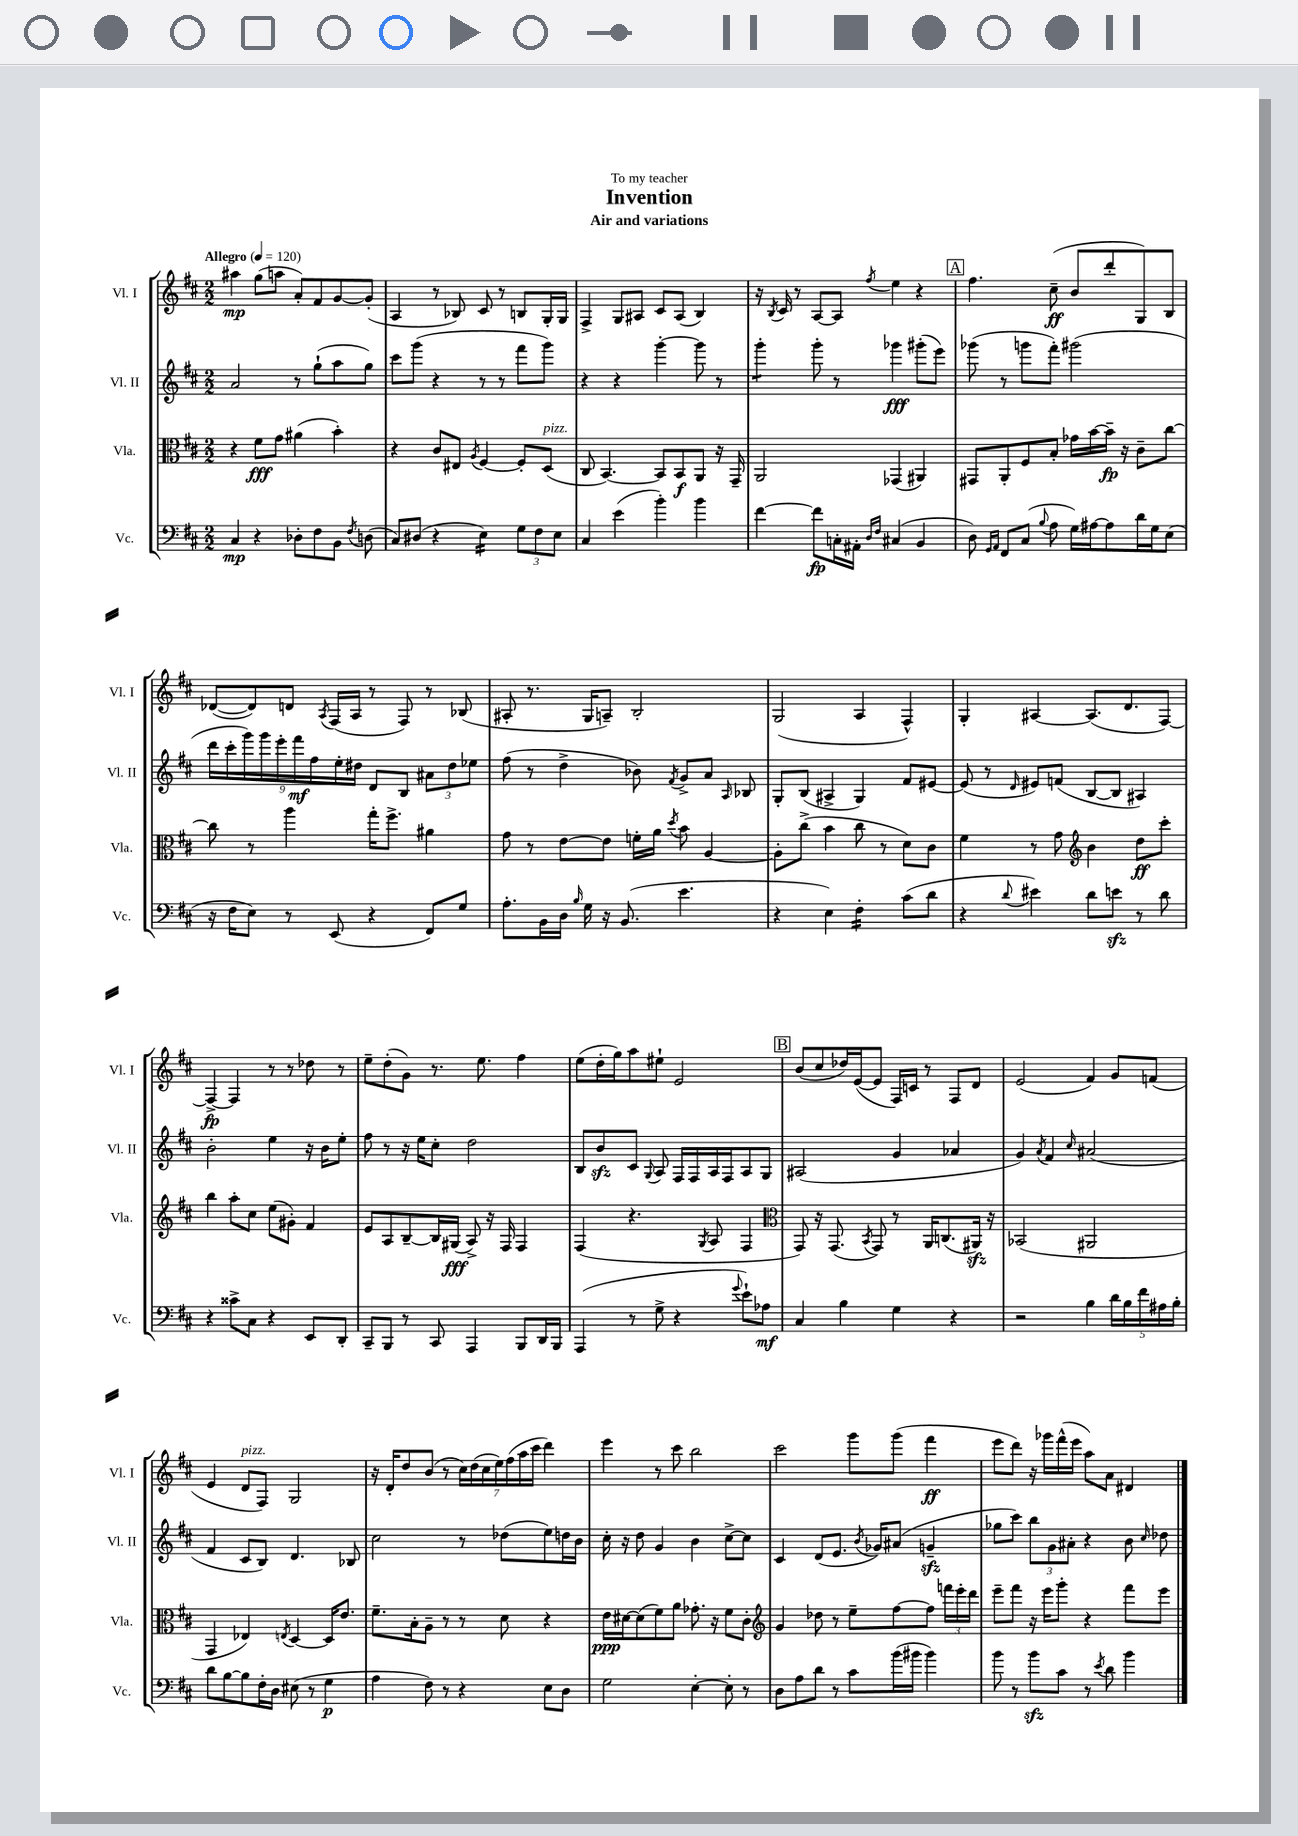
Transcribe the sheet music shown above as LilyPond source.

\header { title = "Invention" subtitle = "Air and variations" dedication = "To my teacher" }
<<
\new StaffGroup <<
\new Staff = "s0" \with { instrumentName = "Vl. I" shortInstrumentName = "Vl. I" } {
    \clef treble \key d \major \numericTimeSignature \time 2/2 \tempo "Allegro" 4 = 120
    \autoBeamOff ais''4\mp g''8[( a''8] a'8[-.) fis'8 g'8~ g'8]-.( |
    a4 r8 bes8) cis'8 r8 b8[ g16-. g16] |
    fis4-> g8[ ais8] cis'8[ ais8]( b4) |
    r16 \acciaccatura { b8 } cis'16 r8 a8[~ a8] \acciaccatura { fis''8 } e''4 r4 |
    \mark \markup { \box "A" } fis''4. cis''8--\ff( b'8[ d'''8-. g8) b8] |
    des'8[~( des'8) d'8] \acciaccatura { a8 } fis16[( a16] r8 fis8) r8 bes8( |
    ais8-. r8. g16[ a8]--) b2-. |
    g2( a4 fis4-^) |
    g4-. ais4~ ais8.[( d'8. fis8]~) |
    fis4~->\fp fis4 r8 r8 des''8 r8 |
    e''8[-- d''8-.( g'8]) r8. e''8. fis''4 |
    e''8[( d''16-. g''16) a''8 eis''8]-! e'2 |
    \mark \markup { \box "B" } b'8[( cis''8 des''16) e'16~( e'8] fis16[) c'16] r8 fis8[ d'8] |
    e'2( fis'4) g'8[ f'8]( |
    e'4 d'8[^\markup { \italic "pizz." } fis8]) g2 |
    r16 d'16[-. d''8 b'8]( r8 \tuplet 7/4 { cis''16[) d''16( cis''16 e''16) fis''16( a''16 cis'''16] } d'''4) |
    e'''4 r8 cis'''8 b''2 |
    cis'''2 g'''8[ g'''8]( fis'''4\ff |
    e'''8[ d'''8]) r16 ges'''16[ fis'''16-^( e'''16] a''8[) a'8] dis'4 \bar "|." |
}
\new Staff = "s1" \with { instrumentName = "Vl. II" shortInstrumentName = "Vl. II" } {
    \clef treble \key d \major \numericTimeSignature \time 2/2
    \autoBeamOff a'2 r8 g''8[-!( a''8 g''8]) |
    cis'''8[ g'''8]( r4 r8 r8 fis'''8[ g'''8]) |
    r4 r4 g'''4~-. g'''8 r8 |
    g'''4:8-. g'''8-. r8 ges'''4\fff gis'''8[-.( e'''8]) |
    \mark \markup { \box "A" } ges'''8( r8 g'''8[ fis'''8]-.) gis'''2( |
    \tuplet 9/8 { d'''16[ cis'''16-. g'''16) g'''16 e'''16-. fis'''16\mf fis''16 e''16-. dis''16] } d'8[ b8] \tuplet 3/2 { ais'8[ dis''8 ees''8] } |
    fis''8( r8 d''4-> bes'8) \acciaccatura { fis'8 } g'8[-> a'8] \grace { a16 } bes8 |
    g8[-. b8]( ais4-> g4) fis'8[ eis'8]~ |
    eis'8( r8 \grace { d'16 } eis'8[) f'8]( b8[~ b8] ais4) |
    b'2-. e''4 r16 b'16[ e''8]-. |
    fis''8 r8 r16 e''16[ cis''8]-. d''2 |
    b8[ b'8\sfz cis'8] \appoggiatura { g8 } a8 fis16[ fis16 a16 fis16 a8 g8] |
    \mark \markup { \box "B" } ais2( g'4 aes'4 |
    g'4) \acciaccatura { a'8 } fis'4 \grace { cis''16 } ais'2( |
    fis'4 cis'8[ b8]) d'4. bes8 |
    cis''2 r8 des''8[( e''8) d''16 b'16] |
    cis''16-. r16 d''8 g'4 b'4 cis''8[~-> cis''8] |
    cis'4 d'8[( e'8.] \acciaccatura { b'8 } ges'16[) ais'8]( g'4--\sfz |
    ges''8[ cis'''8]) \tuplet 3/2 { b''8[ g'8 ais'8]-. } r4 b'8 \grace { cis''16 } des''8 \bar "|." |
}
\new Staff = "s2" \with { instrumentName = "Vla." shortInstrumentName = "Vla." } {
    \clef alto \key d \major \numericTimeSignature \time 2/2
    \autoBeamOff r4 fis'8[\fff g'8] ais'4( b'4-.) |
    r4 cis'8[ eis8] \acciaccatura { a8 } fis4~ fis8[-. d8]^\markup { \italic "pizz." }( |
    cis8 b,4.~) b,8[ b,8\f a,8] r16 g,16-- |
    a,2 ges,4( ais,4) |
    \mark \markup { \box "A" } gis,8[ a,8-. fis8 b8]-. ges'16[ b'16~ b'16]--\fp r16 cis'8[-- cis''8]~ |
    cis''8 r8 a''4 g''16[-. fis''8.]-> ais'4 |
    g'8 r8 e'8[~ e'8] f'16[-. a'16] \acciaccatura { d''8 } b'8 a4~ |
    a8[-. cis''8]->( b'4 cis''8 r8 d'8[) cis'8] |
    fis'4 r8 g'8 \clef treble b'4 d''8[\ff cis'''8]-. |
    b''4 a''8[-. cis''8] e''8[( gis'8]-.) fis'4 |
    e'8[ a8 b8~-- b16 gis16]\fff( a8->) r16 fis16 fis4 |
    fis4( r4. \acciaccatura { g8 } a8 fis4 |
    \mark \markup { \box "B" } \clef alto g,8) r16 g,8.( \acciaccatura { b,8 } g,8) r8 a,16[ c8.( ais,16]\sfz) r16 |
    bes,2( ais,2 |
    g,4 ees4) \acciaccatura { e8 } d4~ d16[ e'8.] |
    fis'8.[-- b16-. a8]-- r8 r8 d'8 r4 |
    e'16[\ppp dis'16~ dis'8( fis'8) a'8] ges'8.-. r16 fis'8[ cis'8]-. |
    \clef treble g'4 des''8 r8 e''8[-- fis''8~ fis''8] \tuplet 3/2 { f'''16[ e'''16-. d'''16] } |
    e'''8[-- fis'''8] r16 e'''16[ g'''8]-. r4 fis'''8[ e'''8] \bar "|." |
}
\new Staff = "s3" \with { instrumentName = "Vc." shortInstrumentName = "Vc." } {
    \clef bass \key d \major \numericTimeSignature \time 2/2
    \autoBeamOff cis4\mp r4 des8[-. fis8 b,8] \acciaccatura { fis8 } d8( |
    cis8[) dis8]( r4 e4:16) \tuplet 3/2 { g8[ fis8 e8] } |
    cis4 e'4( b'4-.) b'4 |
    fis'4~ fis'8[\fp c16-. ais,16]-. \grace { d16[ fis16] } cis4( b,4 |
    \mark \markup { \box "A" } d8) \grace { g,16[ a,16] } fis,8[ cis8]( \appoggiatura { b8 } a8 g16[) ais16~ ais8 d'16 g16 e8]( |
    r16 fis16[ e8]) r8 e,8( r4 fis,8[) g8] |
    a8.[-. b,16 d16] \grace { b16 } g16 r16 b,8.( e'4. |
    r4 e4) fis4:16-. cis'8[( d'8] |
    r4 \appoggiatura { d'8 } eis'4) d'8[ e'8]\sfz r8 d'8 |
    r4 cisis'8[-> cis8] r4 e,8[ d,8]-. |
    cis,8[-- b,,8] r8 cis,8 a,,4 b,,8[ d,16 b,,16] |
    a,,4( r8 g8-> r4 \appoggiatura { g'8 } e'8[-!) aes8]\mf |
    \mark \markup { \box "B" } cis4 b4 g4 r4 |
    r2 b4 \tuplet 5/4 { d'16[ b16 fis'16 ais16 b16]-. } |
    d'8[ b8~ b8 fis16-. d16] eis8( r8 g4\p |
    a4 fis8) r8 r4 e8[ d8] |
    g2 e4~-. e8-. r8 |
    d8[ a8 d'8] r8 cis'8[ b'16( bis'16] bis'4) |
    b'8 r8 b'8[\sfz cis'8] r8 \acciaccatura { e'8 } d'8 b'4 \bar "|." |
}
>>
>>
\layout { \context { \Score \remove "Bar_number_engraver" } }
